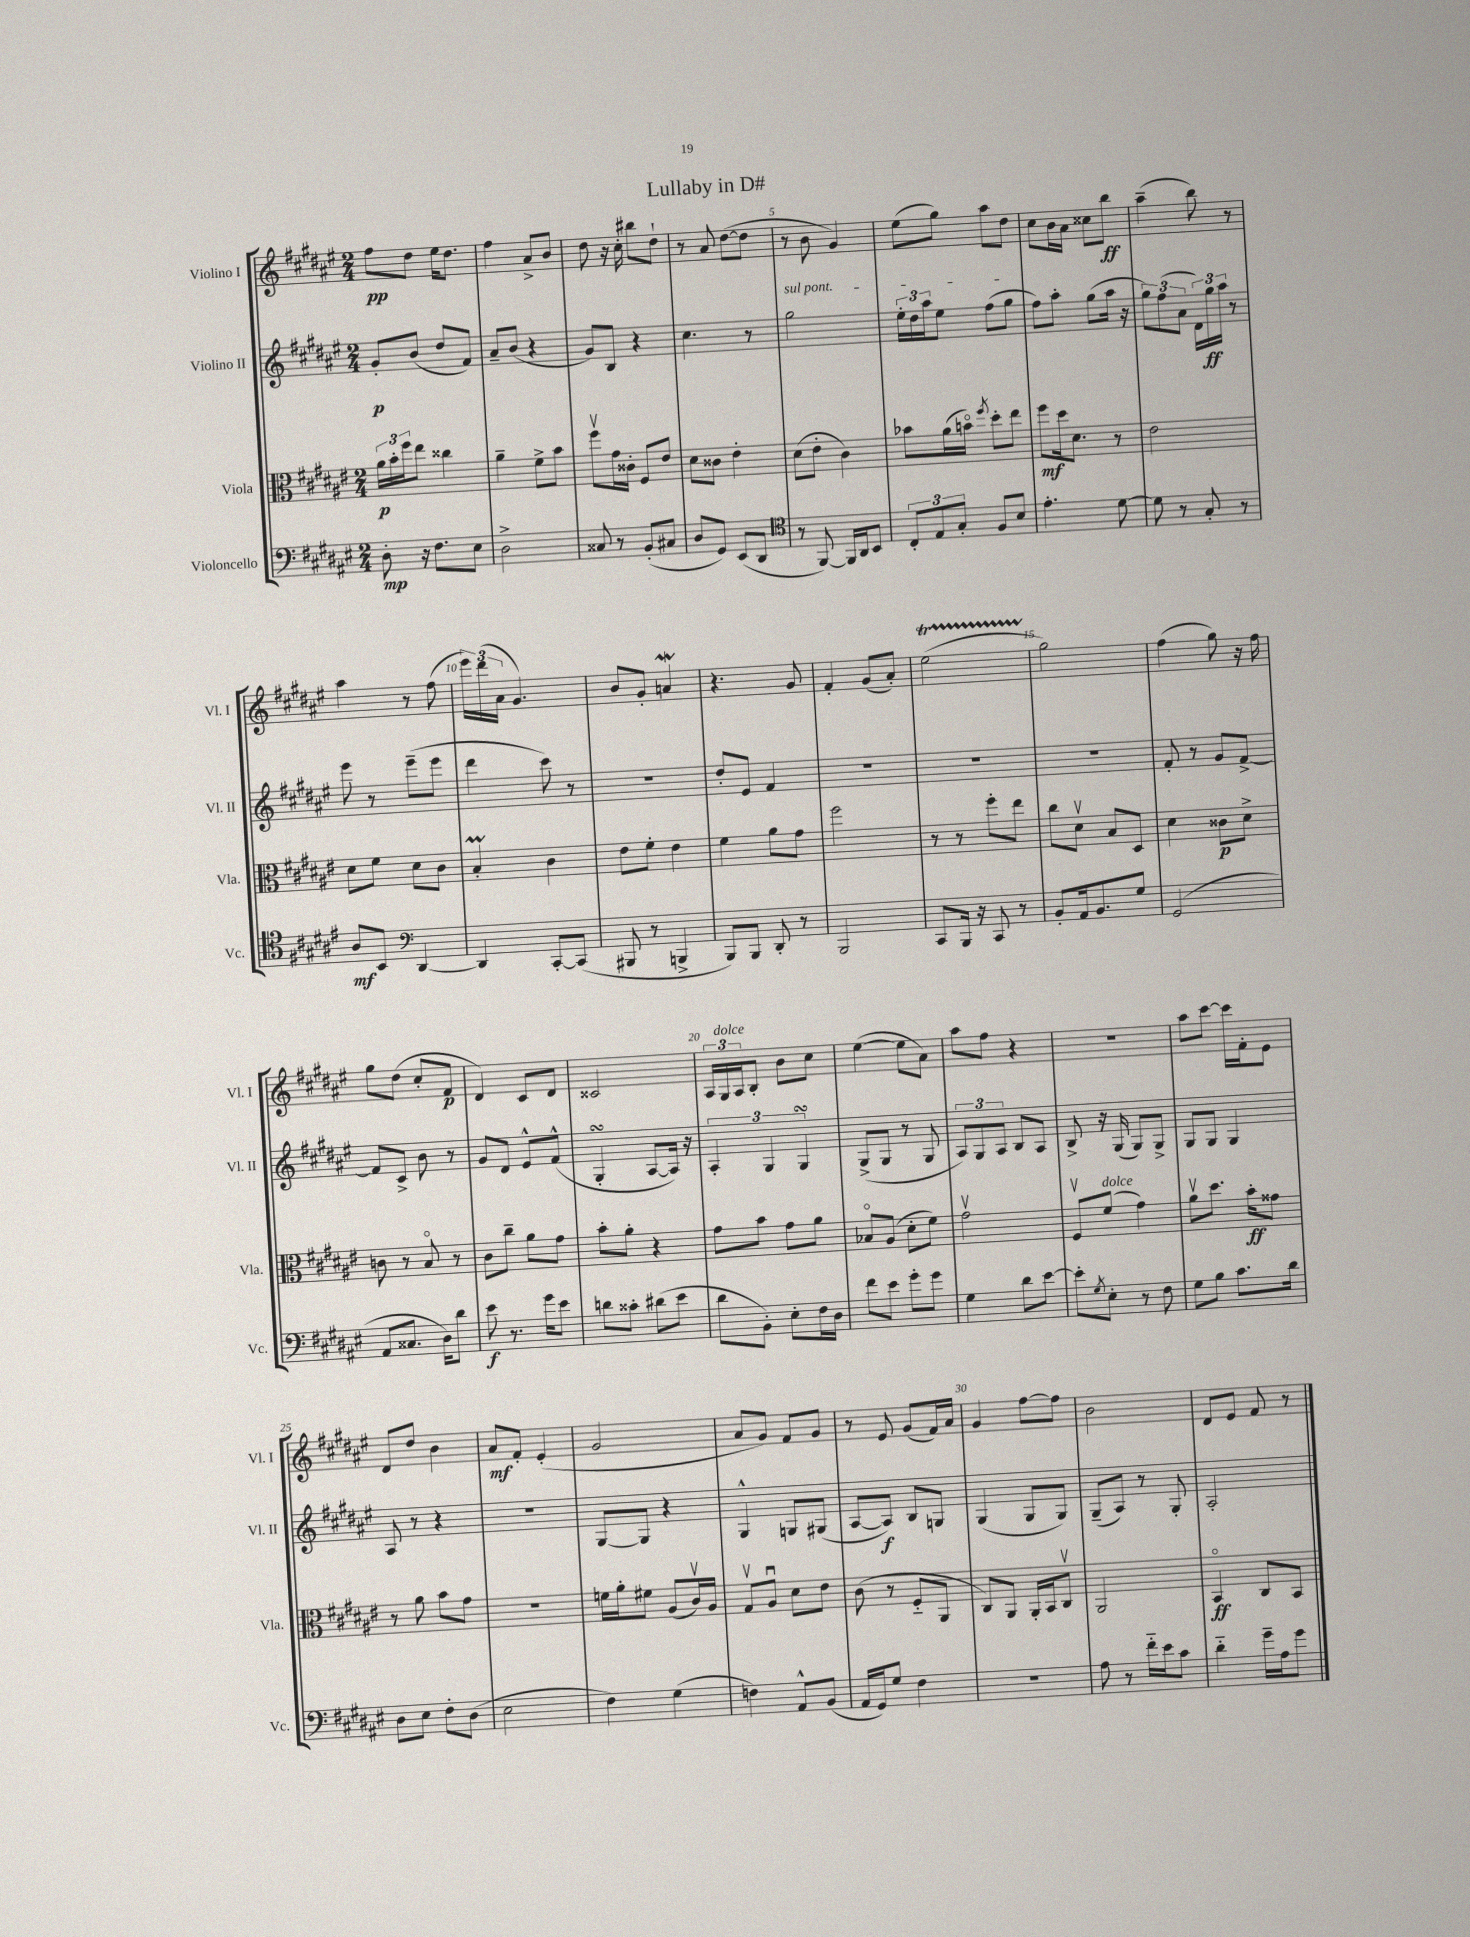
\header { title = "Lullaby in D#" }
<<
\new StaffGroup <<
\new Staff = "s0" \with { instrumentName = "Violino I" shortInstrumentName = "Vl. I" } {
    \clef treble \key fis \major \numericTimeSignature \time 2/4
    fis''8\pp dis''8 eis''16 dis''8. |
    fis''4 ais'8-> b'8 |
    dis''8 r16 cis''16-. bis''8 dis''8-! |
    r8 ais'8 dis''8~( dis''8 |
    r8 b'8 gis'4) |
    eis''8( gis''8) ais''8 dis''8 |
    cis''8 b'16 ais'16 cisis''8 b''8\ff |
    ais''4--( b''8) r8 |
    ais''4 r8 fis''8( |
    \tuplet 3/2 { eis'''16) dis'''16( ais'16 } gis'4.) |
    b'8 gis'8-. a'4\mordent |
    r4. gis'8 |
    fis'4-. gis'8( ais'8-.) |
    eis''2\startTrillSpan( |
    gis''2\stopTrillSpan) |
    fis''4( gis''8) r16 fis''16 |
    gis''8 dis''8( cis''8-. fis'8\p |
    dis'4) cis'8 dis'8 |
    cisis'2 |
    \tuplet 3/2 { ais16 gis16^\markup { \italic "dolce" } ais16 } b8-. b'8 cis''8 |
    eis''4~( eis''8 ais'8) |
    ais''8 fis''8 r4 |
    r2 |
    ais''8 cis'''8~ cis'''16 fis'16-. eis'8 |
    dis'8 dis''8 b'4 |
    ais'8\mf fis'8-. eis'4-.( |
    gis'2 |
    ais'8 gis'8) fis'8 gis'8 |
    r8 eis'8 gis'8( fis'16) ais'16 |
    gis'4 fis''8~ fis''8 |
    b'2 |
    dis'8 eis'8 fis'8 r8 \bar "|." |
}
\new Staff = "s1" \with { instrumentName = "Violino II" shortInstrumentName = "Vl. II" } {
    \clef treble \key fis \major \numericTimeSignature \time 2/4
    gis'8-.\p b'8( dis''8 fis'8) |
    ais'8-- b'8( r4 |
    gis'8) b8 r4 |
    cis''4. r8 |
    \once \override TextSpanner.bound-details.left.text = \markup { \italic "sul pont." } gis''2\startTextSpan |
    \tuplet 3/2 { eis''16-. dis''16 ais''16 } eis''8 fis''8( gis''8\stopTextSpan |
    fis''8) ais''8-. gis''8( ais''16 r16 |
    \tuplet 3/2 { gis''8) fis''8( ais'8 } \tuplet 3/2 { dis'16) gis''16\ff ais''16 } r8 |
    eis'''8 r8 eis'''8--( eis'''8 |
    dis'''4 cis'''8) r8 |
    r2 |
    dis''8-. eis'8 fis'4 |
    R2 |
    R2 |
    R2 |
    fis'8-. r8 gis'8 fis'8~-> |
    fis'8 cis'8-> b'8 r8 |
    gis'8 dis'8 eis'8-^ fis'8-^( |
    gis4-.\turn ais8~ ais16) r16 |
    \tuplet 3/2 { ais4-. gis4 gis4\turn } |
    gis8->( gis8 r8 gis8 |
    \tuplet 3/2 { ais8) gis8 ais8 } b8 ais8 |
    b8-> r16 gis16( gis8) gis8-> |
    gis8 gis8 gis4 |
    ais8 r8 r4 |
    R2 |
    gis8~ gis8 r4 |
    gis4-^ g8 gis8( |
    ais8~ ais8\f) b8 g8 |
    gis4( gis8 gis8) |
    gis8--( ais8) r8 gis8-. |
    ais2-. \bar "|." |
}
\new Staff = "s2" \with { instrumentName = "Viola" shortInstrumentName = "Vla." } {
    \clef alto \key fis \major \numericTimeSignature \time 2/4
    \tuplet 3/2 { ais'16\p b'16-. fis''16 } eis''8 cisis''4 |
    ais'4-- fis'8-> b'8 |
    fis''8\upbow gis'16 cisis'16-. fis8 eis'8 |
    dis'8 cisis'8 eis'4-. |
    dis'8( eis'8-. cis'4) |
    bes'8 ais'16( b'16\flageolet) \acciaccatura { fis''8 } dis''8-. eis''8 |
    fis''8\mf dis''16 dis'8. r8 |
    eis'2 |
    dis'8 fis'8 dis'8 cis'8 |
    b4-.\prall cis'4 |
    eis'8 fis'8-. eis'4 |
    fis'4 ais'8 gis'8 |
    fis''2 |
    r8 r8 fis''8-. eis''8 |
    cis''8 dis'8\upbow b8 dis8 |
    dis'4 cisis'8\p dis'8-> |
    c'8 r8 b8\flageolet r8 |
    cis'8 cis''8-- ais'8 gis'8 |
    b'8-. ais'8-. r4 |
    gis'8 b'8 gis'8 ais'8 |
    bes8\flageolet ais8( dis'8-. fis'8) |
    gis'2\upbow |
    fis8\upbow fis'8^\markup { \italic "dolce" }( gis'4) |
    ais'8\upbow dis''8. b'16-.\ff gisis'8 |
    r8 ais'8 b'8 gis'8 |
    r2 |
    f'16 ais'16-. fis'8 ais8( cis'16\upbow) ais16 |
    gis8\upbow ais8\downbow dis'8 eis'8 |
    cis'8( r8 fis8-_ ais,8 |
    cis8) ais,8 ais,16-. b,16 cis8\upbow |
    ais,2 |
    b,4\flageolet\ff cis8 b,8 \bar "|." |
}
\new Staff = "s3" \with { instrumentName = "Violoncello" shortInstrumentName = "Vc." } {
    \clef bass \key fis \major \numericTimeSignature \time 2/4
    dis8-.\mp r16 fis8. eis8 |
    dis2-> |
    cisis8 r8 b,8-.( cis8 |
    dis8 gis,8) eis,8( dis,8 |
    \clef tenor r8 fis,8~) fis,16 ais,16 b,8 |
    \tuplet 3/2 { cis8-. eis8 gis8-. } fis8 b8 |
    eis'4.-. dis'8~ |
    dis'8 r8 gis8-. r8 |
    ais8\mf b,8 \clef bass dis,4~ |
    dis,4 cis,8~-. cis,8( |
    bis,,8 r8 b,,4-> |
    b,,8) b,,8 dis,8-. r8 |
    b,,2 |
    cis,8 b,,16 r16 cis,8 r8 |
    b,8-. ais,16 b,8. gis8 |
    gis,2( |
    ais,8 cisis8. dis16) dis'8 |
    eis'8\f r8. gis'16 eis'8 |
    d'8 cisis'8-. dis'8( eis'8 |
    dis'8 b,8-.) eis8-. fis16 dis16 |
    fis'8 eis'8 gis'8-. gis'8 |
    gis4 dis'8 eis'8~ |
    eis'8-. \acciaccatura { gis8 } eis8-. r8 fis8 |
    gis8 b8 cis'8. dis'16 |
    dis8 eis8 fis8-. dis8( |
    eis2 |
    fis4) gis4( |
    f4) ais,8-^ b,8( |
    ais,16 gis,16) gis8 fis4 |
    R2 |
    ais8 r8 fis'16-_ eis'16 cis'8 |
    dis'4-_ gis'16-- ais16 gis'8 \bar "|." |
}
>>
>>
\layout { \context { \Score \override BarNumber.break-visibility = ##(#f #t #t) barNumberVisibility = #(every-nth-bar-number-visible 5) } }
